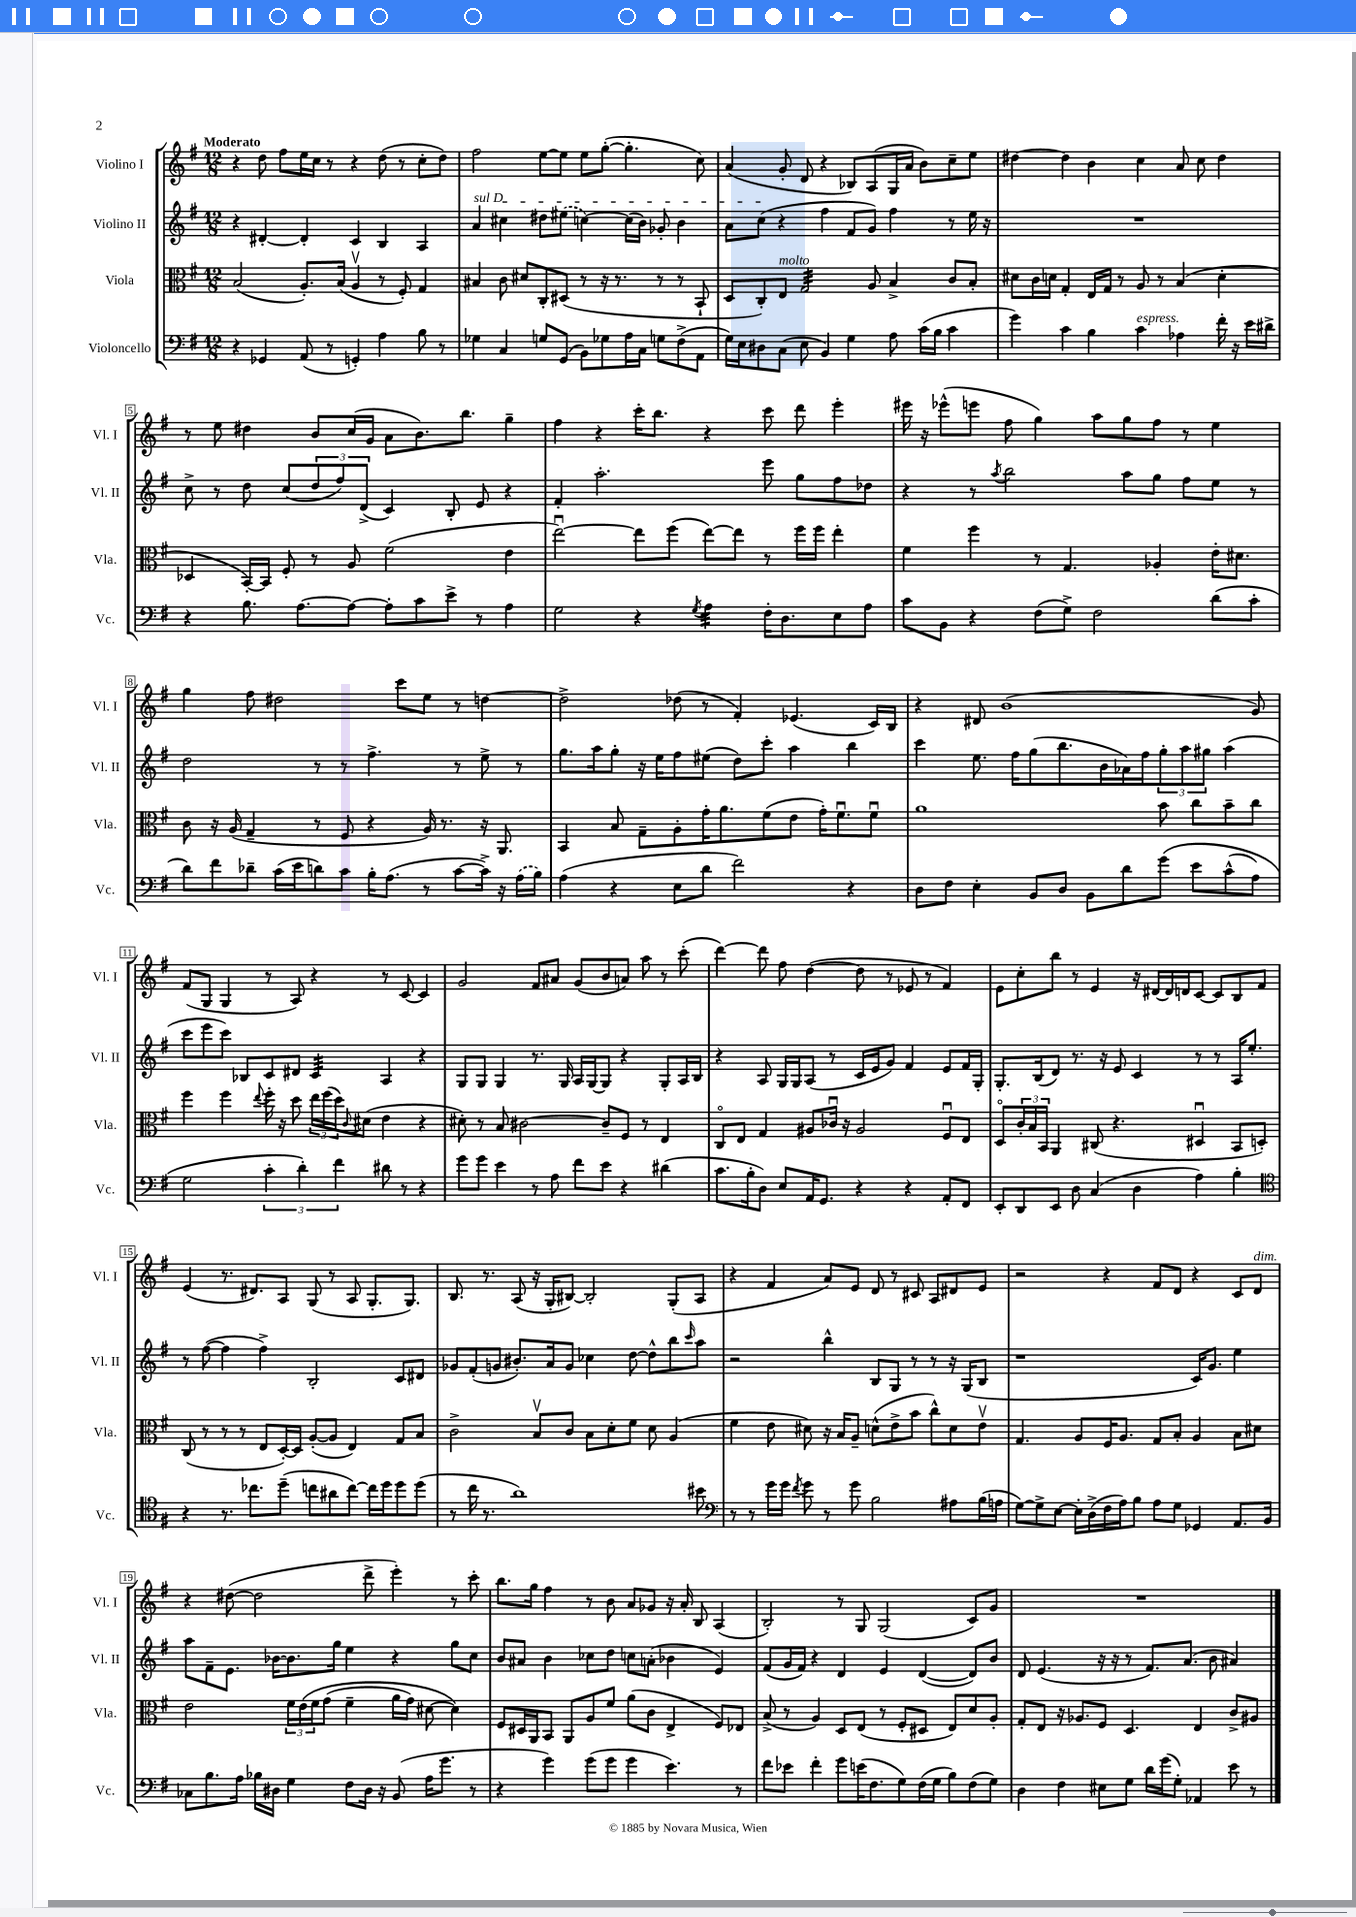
<<
\new StaffGroup <<
\new Staff = "s0" \with { instrumentName = "Violino I" shortInstrumentName = "Vl. I" } {
    \clef treble \key g \major \numericTimeSignature \time 12/8 \tempo "Moderato"
    r4 d''8 fis''8 e''16 c''16 r8 r4 d''8( r8 c''8-. d''8) |
    fis''2 e''8~ e''8 e''8 g''8~-.( g''4.-. c''8) |
    a'4( g'8-. d'8 r4 bes8) a8( g16 a'16 b'8) c''8-- e''8 |
    dis''4~ dis''4 b'4 c''4 a'8 c''8 dis''4 |
    r8 e''8 dis''4 b'8 c''16( g'16 a'8 b'8.) b''8. g''4-- |
    fis''4 r4 c'''16-. b''8. r4 c'''8 d'''8 e'''4-. |
    eis'''16 r16 ees'''8-^( e'''8 fis''8 g''4) a''8 g''8 fis''8 r8 e''4 |
    g''4 fis''8 dis''2 c'''8 e''8 r8 d''4~ |
    d''2-> des''8( r8 fis'4-.) ees'4.( c'16) b16 |
    r4 dis'8 b'1( g'8) |
    fis'8( g8 g4 r8 a8) r4 r8 c'8~ c'4 |
    g'2 fis'8 ais'8 g'8( b'8 a'8) a''8 r8 c'''8-.( |
    d'''4~) d'''8 fis''8 d''4~( d''8 r8 ees'8 r8 fis'4) |
    e'8 c''8-. b''8 r8 e'4 r16 dis'16~ dis'16 d'16 c'8~ c'8 b8 fis'8 |
    e'4( r8. dis'8.) a8 g8( r8 a8 g8.-. g8.) |
    b8. r8. a8( r16 g16-. bis8~) bis2-. g8-.( a8 |
    r4 fis'4 a'8) e'8 d'8 r8 cis'8 a8 dis'8 e'8 |
    r2 r4 fis'8 d'8 r4 c'8 d'8^\markup { \italic "dim." } |
    r4 dis''8~( dis''2 d'''8-> e'''4-.) r8 c'''8-. |
    b''8. g''16 fis''4 r8 b'8 a'8 ges'8 r16 a'16-. b8 a4( |
    b2-.) r8 g8 g2( c'8) g'8 |
    R1. \bar "|." |
}
\new Staff = "s1" \with { instrumentName = "Violino II" shortInstrumentName = "Vl. II" } {
    \clef treble \key g \major \numericTimeSignature \time 12/8
    r4 dis'4~-. dis'4-. c'4 b4 a4 |
    \once \override TextSpanner.bound-details.left.text = \markup { \italic "sul D" } a'4\startTextSpan cis''4 dis''8 \once \slurDashed eis''8( c''4~) c''16( b'16) ges'8-. b'4 |
    a'8 c''8\stopTextSpan( r4 fis''4 fis'8 g'8) fis''4 r8 e''16 r16 |
    R1. |
    c''8-> r8 d''8 c''8( \tuplet 3/2 { d''8 fis''8) d'8->( } c'4) b8-. e'8 r4 |
    fis'4-. a''2.-. e'''8 g''8 fis''8 des''8 |
    r4 r8 \acciaccatura { a''8 } b''2 a''8 g''8 fis''8 e''8 r8 |
    d''2 r8 r8 fis''4.-> r8 e''8-> r8 |
    g''8. a''16 g''8-. r16 e''16 fis''8 eis''8( d''8) c'''8-. a''4 b''4 |
    c'''4 e''8. fis''16 g''8( b''8. b'16 aes'16) fis''16 \tuplet 3/2 { g''8-. a''8 gis''8 } a''4( |
    c'''8 e'''8 c'''8) bes8 c'8 dis'8 c'4:32 a4 r4 |
    g8 g8 g4 r8. g16 a16 g16~ g8 r4 g8-. a16 b16 |
    r4 a8 g16 g16 a8( r8 c'16 e'16 g'8) fis'4 e'8 fis'16 g16-. |
    g8.-. b16( d'8) r8. r16 e'8 c'4 r8 r8 a16 e''8.-. |
    r8 fis''8~( fis''4 fis''4->) b2-. c'8 dis'8 |
    ges'8 fis'8-.( g'8 bis'8.-.) a'16 g'8 ces''4 d''8~ d''8-^ b''8 \grace { c'''16 } a''8 |
    r2 b''4-^ b8 g8 r8 r8 r16 g16( b8 |
    r1 c'16) g'8. e''4 |
    a''8 fis'8-- e'8. bes'16~ bes'8. g''16 e''4 r4 g''8 c''8 |
    b'8 ais'8 b'4 ces''8 d''8 c''8 a'8-.( bes'4 e'4) |
    fis'8( g'16 fis'16) r4 d'4 e'4 d'4~( d'8) b'8 |
    d'8 e'4.( r16 r16 r8 fis'8.) a'8.( b'8 ais'4) \bar "|." |
}
\new Staff = "s2" \with { instrumentName = "Viola" shortInstrumentName = "Vla." } {
    \clef alto \key g \major \numericTimeSignature \time 12/8
    b2( a8.-.) b16( a4\upbow r8 fis8-.) g4 |
    bis4 c'8 dis'8 c8-. dis8( r8 r16 r8. r8 r8 b,8-! |
    d8 c8-.) e8^\markup { \italic "molto" } g2:32 a8 b4-> c'8 b8-. |
    dis'8 c'16 d'16 g4-. e16 g16 r8 a8 r8 b4( d'4-. |
    des4 b,16~-.) b,16 fis8-. r8 a8 fis'2( e'4 |
    e''2~\downbow) e''8 fis''8( e''8~) e''8 r8 fis''16 fis''16 e''4-. |
    fis'4 fis''4 r8 g4. aes4-. e'16-. dis'8. |
    c'8 r16 a16( g4-- r8 fis8 r4 a16) r8. r16 a,8. |
    b,4 b8 g8-- a8-. g'16-. a'8. fis'8( e'8 g'16-.) fis'8.\downbow fis'8\downbow |
    a'1 b'8 c''8 b'8-- c''8 |
    fis''4 fis''4 \appoggiatura { e''8 } fis''16-. r16 d''8 \tuplet 3/2 { e''16 fis''16( d''16) } \appoggiatura { c'8 } dis'8( e'4 r4 |
    dis'8-.) r8 b8 cis'2~ cis'8-- fis8 r8 e4 |
    c8\flageolet e8 g4 ais8 ces'16\downbow r16 ais2 fis8\downbow e8 |
    d8\flageolet \tuplet 3/2 { c'16-. b16 b,16 } a,4 cis8( r4. dis4\downbow b,8 d8-.) |
    c8( r8 r8 r8 e8 d16~-.) d16 a8~-.( a8 e4) g8 b8 |
    c'2-> b8\upbow c'8 b8 d'8-. fis'8 d'8 a4( |
    fis'4 e'8 dis'8) r16 b16 a8-- d'8-^( e'8-> b'8 c''8-^) d'8 e'8\upbow |
    g4. a8 fis16 a8. g8 b8-. a4 b8 dis'8 |
    e'2 \tuplet 3/2 { fis'16 e'16\( fis'16 } g'8( fis'4-- a'16 g'16) dis'8~ dis'4\) |
    fis8 dis16 a,16 b,8 a,8 a8 fis'8 a'8( c'8 e4-> fis8) ees8 |
    b8->( r8 a4) d8 e8( r8 fis8-. dis8 e8) d'8 a8-. |
    g8-. e8 r16 aes8. fis8 d4. e4 c'8-> ais8 \bar "|." |
}
\new Staff = "s3" \with { instrumentName = "Violoncello" shortInstrumentName = "Vc." } {
    \clef bass \key g \major \numericTimeSignature \time 12/8
    r4 ges,4 a,8( r8 g,4-.) a4 b8 r8 |
    ges4 c4 g8 g,8( b,8) ges8 a16 c16 g8 fis8->( a,8 |
    g16) e16 dis8 c8( e8 b,4) g4 a8 c'16( b16 c'4 |
    g'4) c'4 b4 c'4^\markup { \italic "espress." } aes4 fis'16-. r16 e'16 dis'16-> |
    r4 b8. a8.~ a8~ a8-. c'8 e'8-> r8 a4 |
    g2 r4 \acciaccatura { g8 } a4:32 fis16-. d8. e8 a8 |
    c'8 b,8 r4 fis8( g8->) fis2 d'8( c'8-. |
    d'8) fis'8 des'8-- c'16( e'16 d'8) c'8 b16-. a8.( r8 c'8~ c'16->) r16 \once \slurDashed a16( b16) |
    a4( r4 e8 d'8 fis'2) r4 |
    d8 fis8 e4-. b,8 d8 b,8 d'8 g'8\( e'8 c'8-^( a8) |
    g2 \tuplet 3/2 { c'4-. d'4-.\) fis'4 } dis'8 r8 r4 |
    g'8 g'8 e'4 r8 a8 fis'8 e'8 r4 dis'4( |
    c'8. b16-. d8) e8 a,16 g,8. r4 r4 a,8-. fis,8 |
    e,8-. d,8 e,8 d8 c4( d4 a4) b4-. |
    \clef tenor r4 r8. ces''8. d''8--( c''8 ais'8 c''8~) c''16 d''16 d''8 d''8( |
    r8 c''16 r8. a'1) bis'8 |
    \clef bass r8 r8 g'16 g'16 \acciaccatura { fis'8 } g'8 r8 g'8 b2 ais8 b16( a16 |
    g8~) g8-> e8~ e16-. d16->( fis16 a16) b8 a8 g8 ges,4 a,8. b,16 |
    ces8 b8. a16 bes16 dis16 g4 fis8 dis16 r16 b,8( a16 g'8. r8 |
    r4 g'4) g'8( g'8 g'4 e'4.) r8 |
    fis'8 ees'8 fis'4-. g'8 e'16( fis8. g8) fis16( g16 b8) fis8( g8) |
    d4 fis4 eis8 g8 d'16 g'16( g8-.) aes,4 e'8 r8 \bar "|." |
}
>>
>>
\layout { \context { \Score \override BarNumber.stencil = #(make-stencil-boxer 0.1 0.3 ly:text-interface::print) } }
